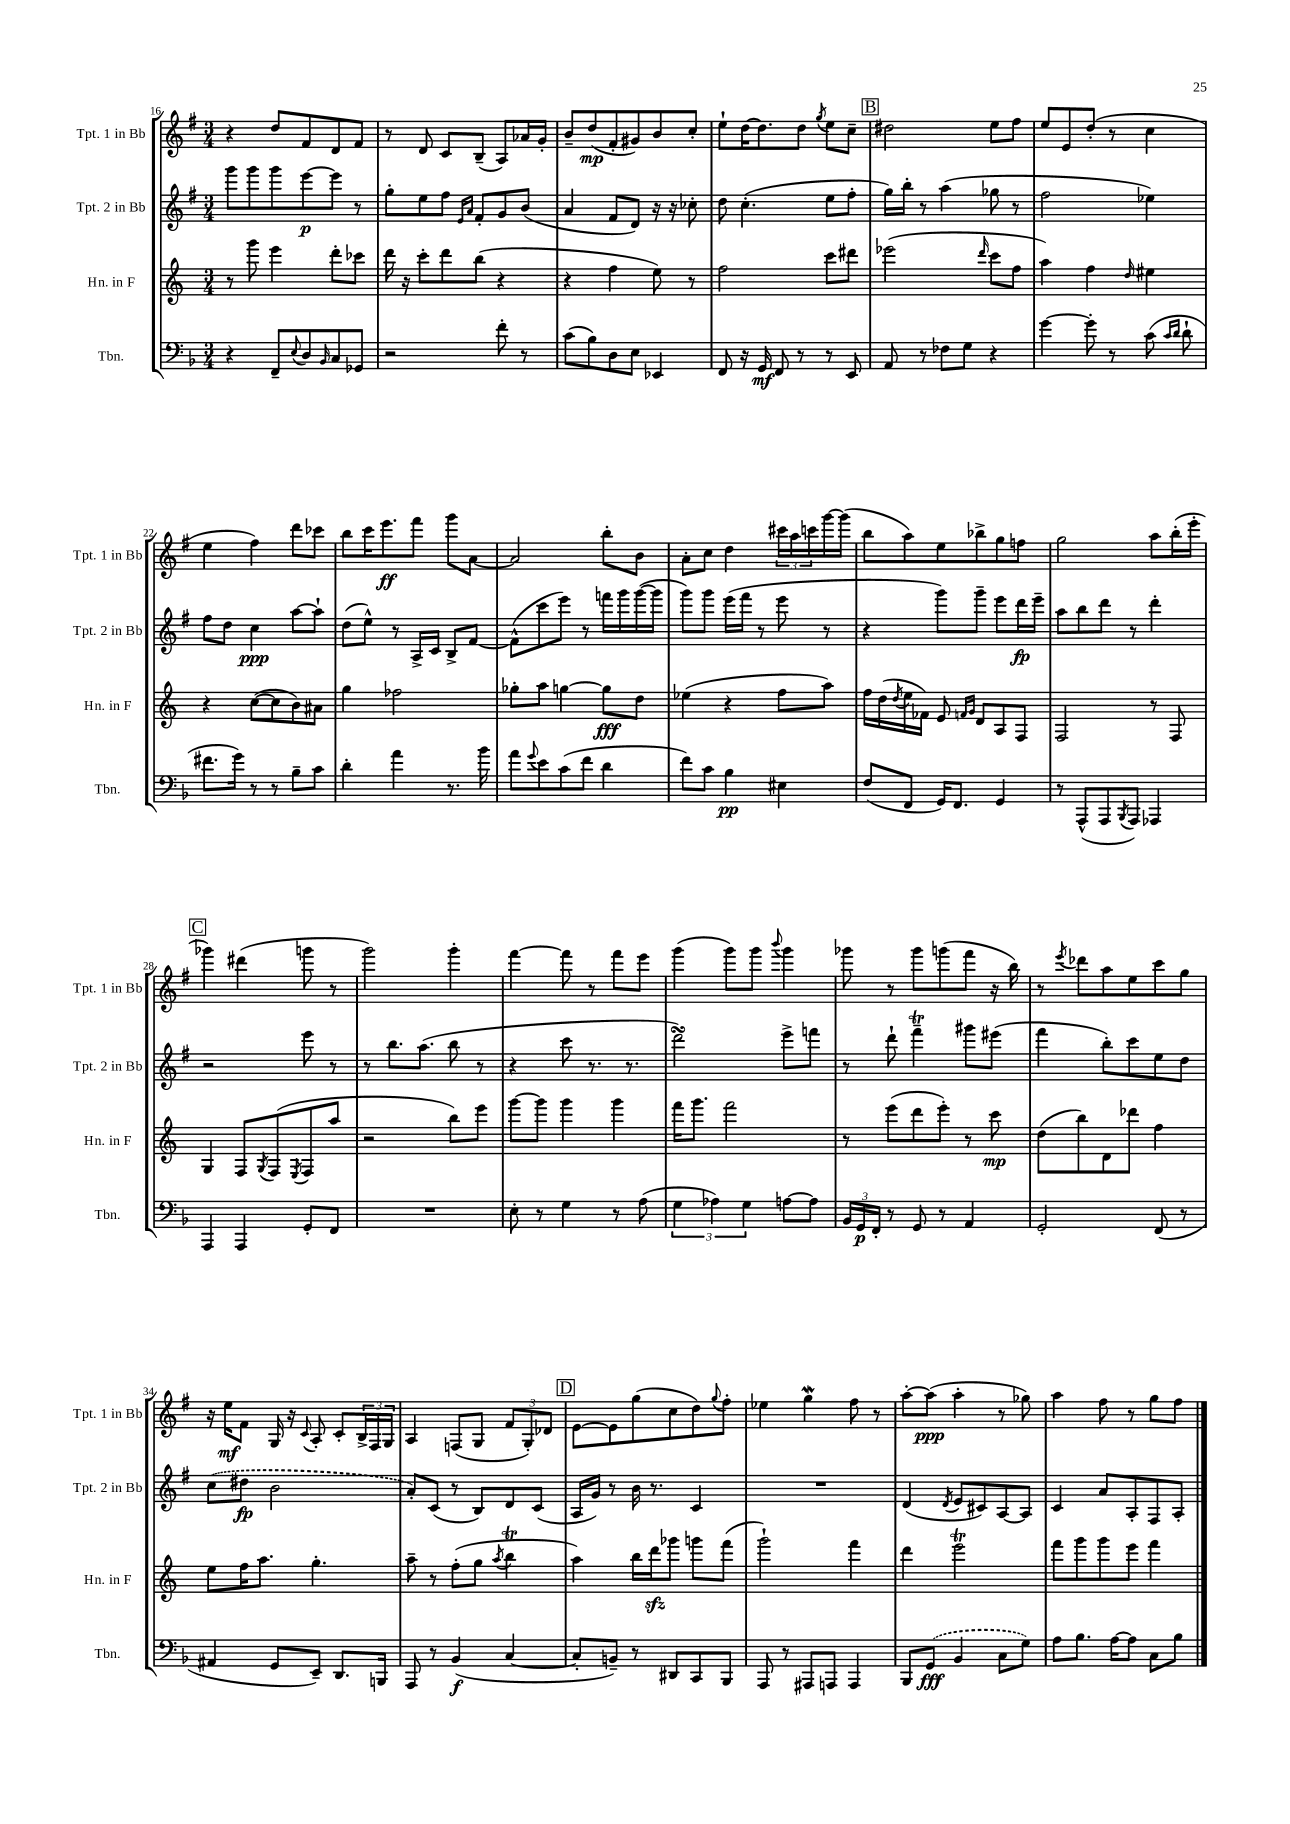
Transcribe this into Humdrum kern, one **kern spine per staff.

**kern	**kern	**kern	**kern
*staff4	*staff3	*staff2	*staff1
*clefF4	*clefG2	*clefG2	*clefG2
*k[b-]	*k[]	*k[f#]	*k[f#]
*M3/4	*M3/4	*M3/4	*M3/4
4r	8r	8ggg	4r
.	8ggg	8ggg	.
8FF~	4eee	8ggg	8dd
8qqE	.	.	.
8D	.	[8eee	8f#
16qqBB-	.	.	.
8C	8ddd'	8eee]	8d
8GG-	8ccc-	8r	8f#
=	=	=	=
2r	16ddd	8gg'	8r
.	16r	.	.
.	8ccc'	8ee	8d
.	8ddd	8ff#	8c
.	.	16qqe	.
.	.	16qqa	.
.	(8bb	8f#'	(8B~
8f'	4r	8g	8A)
8r	.	(8b	16a-
.	.	.	16g'
=	=	=	=
(8c	4r	4a	8b~
8B-)	.	.	(8dd
8D	4ff	8f#	8f#'
8E	.	8d)	8g#)
4EE-	8ee)	16r	8b
.	.	16r	.
.	8r	8cc-'	8cc'
=	=	=	=
8FF	2ff	8dd	8ee`
16r	.	(4.cc'	[16dd
16GG	.	.	8.dd]
8FF	.	.	.
8r	.	.	8dd
.	.	.	8qgg
8r	8ccc	8ee	8ee
8EE	8ddd#	8ff#'	8cc~
=	=	=	=
8AA	(2eee-	16gg)	2dd#
.	.	16bb'	.
8r	.	8r	.
8F-	.	(4aa	.
8G	.	.	.
.	16qqddd	.	.
4r	8ccc	8gg-	8ee
.	8ff	8r	8ff#
=	=	=	=
[4g	4aa)	2ff#	8ee
.	.	.	8e
8g']	4ff	.	(8dd'
8r	.	.	8r
.	16qqdd	.	.
(8c	4ee#	4ee-)	4cc
16qqc	.	.	.
16qqd	.	.	.
8d`	.	.	.
=	=	=	=
8.f#	4r	8ff#	4ee
.	.	8dd	.
16g)	.	.	.
8r	([8cc	4cc	4ff#)
8r	8cc]	.	.
8B-~	8b)	[8aa	8ddd
8c	8a#	8aa`]	8ccc-
=	=	=	=
4d'	4gg	(8dd	8bb
.	.	8ee^^)	16ccc
.	.	.	8.eee
4a	2ff-	8r	.
.	.	16A^	8fff#
.	.	16c	.
8.r	.	8B^	8ggg
.	.	[8f#	[8a
16b-	.	.	.
=	=	=	=
8a	8gg-'	(8f#^^]	2a]
8qqg	.	.	.
8e	8aa	8ccc	.
(8c	[4gg	8eee)	.
8f	.	8r	.
4d	8gg]	16fff	8bb'
.	.	16ggg	.
.	8dd	([16ggg	8b
.	.	16ggg]	.
=	=	=	=
8f)	(4ee-	8ggg)	8a'
8c	.	8ggg	8cc
4B-	4r	(16eee	4dd
.	.	16fff#	.
.	.	8r	.
4E#	8ff	8eee	24ccc#
.	.	.	24aa
.	.	.	24ccc
.	8aa)	8r	[16ggg
.	.	.	(16ggg]
=	=	=	=
(8F	16ff	4r	8bb
.	(16dd	.	.
.	8qdd	.	.
8FF	16ee	.	8aa)
.	16f-)	.	.
16GG)	8e	8ggg)	8ee
8.FF	.	.	.
.	16qqf	.	.
.	16qqg	.	.
.	8d	8ggg~	8bb-^
4GG	8A	8eee	8gg
.	8F	16ddd	8ff
.	.	16eee~	.
=	=	=	=
8r	2F	8aa	2gg
(8AAA^^	.	8bb	.
8AAA	.	8ddd	.
8qBBB-	.	.	.
8AAA)	.	8r	.
4AAA-	8r	4ddd'	8aa
.	8F	.	(16bb'
.	.	.	16eee'
=	=	=	=
4AAA	4G	2r	4ggg-)
4AAA	8F	.	(4ddd#
.	8qG	.	.
.	(8F	.	.
.	8qE	.	.
8GG'	8F	8eee	8ggg
8FF	8aa	8r	8r
=	=	=	=
2.r	2r	8r	2ggg)
.	.	8.bb	.
.	.	(8.aa	.
.	8bb)	8bb	4ggg'
.	8eee	8r	.
=	=	=	=
8E'	[8ggg	4r	[4fff#
8r	8ggg]	.	.
4G	4ggg	8ccc	8fff#]
.	.	8.r	8r
8r	4ggg	.	8fff#
.	.	8.r	.
(8A	.	.	8eee
=	=	=	=
6G	16fff	2ddd)	(4ggg
.	8.ggg	.	.
6A-)	.	.	.
.	2fff	.	8ggg)
6G	.	.	.
.	.	.	8ggg
.	.	.	8qqbbb
[8A	.	8eee^	4ggg
8A]	.	8fff	.
=	=	=	=
24BB-	8r	8r	8ggg-
24GG	.	.	.
24FF'	.	.	.
8r	(8eee	8ddd`	8r
8GG	8ddd	4fff#~	8ggg-
8r	8eee')	.	(8ggg
4AA	8r	8ggg#	8fff#
.	8ccc	(8eee#	16r
.	.	.	16bb)
=	=	=	=
2GG'	(8dd	4fff#	8r
.	.	.	8qeee
.	8bb)	.	8ddd-
.	8d	8bb')	8aa
.	8ddd-	8ccc	8ee
(8FF	4ff	8ee	8ccc
8r	.	8dd	8gg
=	=	=	=
4AA#	8ee	(8cc	16r
.	.	.	16ee
.	16ff	8dd#	8f#
.	8.aa	.	.
8GG	.	2b	16G
.	.	.	16r
.	.	.	8qqc
8EE~)	4.gg'	.	8A'
8.DD	.	.	8c'
.	.	.	24B^
.	.	.	24F#
16BBB	.	.	.
.	.	.	24G
=	=	=	=
8AAA	8aa~	8a')	4A
8r	8r	(8c	.
(4BB-	(8ff'	8r	(8F
.	8gg	8B)	8G
.	8qaa	.	.
[4C	4bb	8d	12f#
.	.	.	12G')
.	.	(8c	.
.	.	.	12d-
=	=	=	=
8C']	4aa)	16A	[8e
.	.	16g)	.
8BB~)	.	8r	8e]
8r	16bb	16b	(8gg
.	16ddd	8.r	.
8DD#	8ggg-	.	8cc
8CC	8ggg	4c	8dd)
.	.	.	8qqgg
8BBB-	(8fff	.	8ff#'
=	=	=	=
8AAA	2ggg`)	2.r	4ee-
8r	.	.	.
8AAA#	.	.	4gg
8AAA	.	.	.
4AAA	4fff	.	8ff#
.	.	.	8r
=	=	=	=
8BBB-	4ddd	(4d	[8aa'
(8GG	.	.	(8aa]
.	.	8qd	.
4BB-	2eee	8e	4aa'
.	.	8c#)	.
8C	.	[8A	8r
8G)	.	8A]	8gg-)
=	=	=	=
8A	8fff	4c	4aa
8.B-	8ggg	.	.
.	8ggg	8a	8ff#
[16A	.	.	.
8A]	8eee	8A'	8r
8C	4fff	8F#	8gg
8B-	.	8A'	8ff#
==	==	==	==
*-	*-	*-	*-
